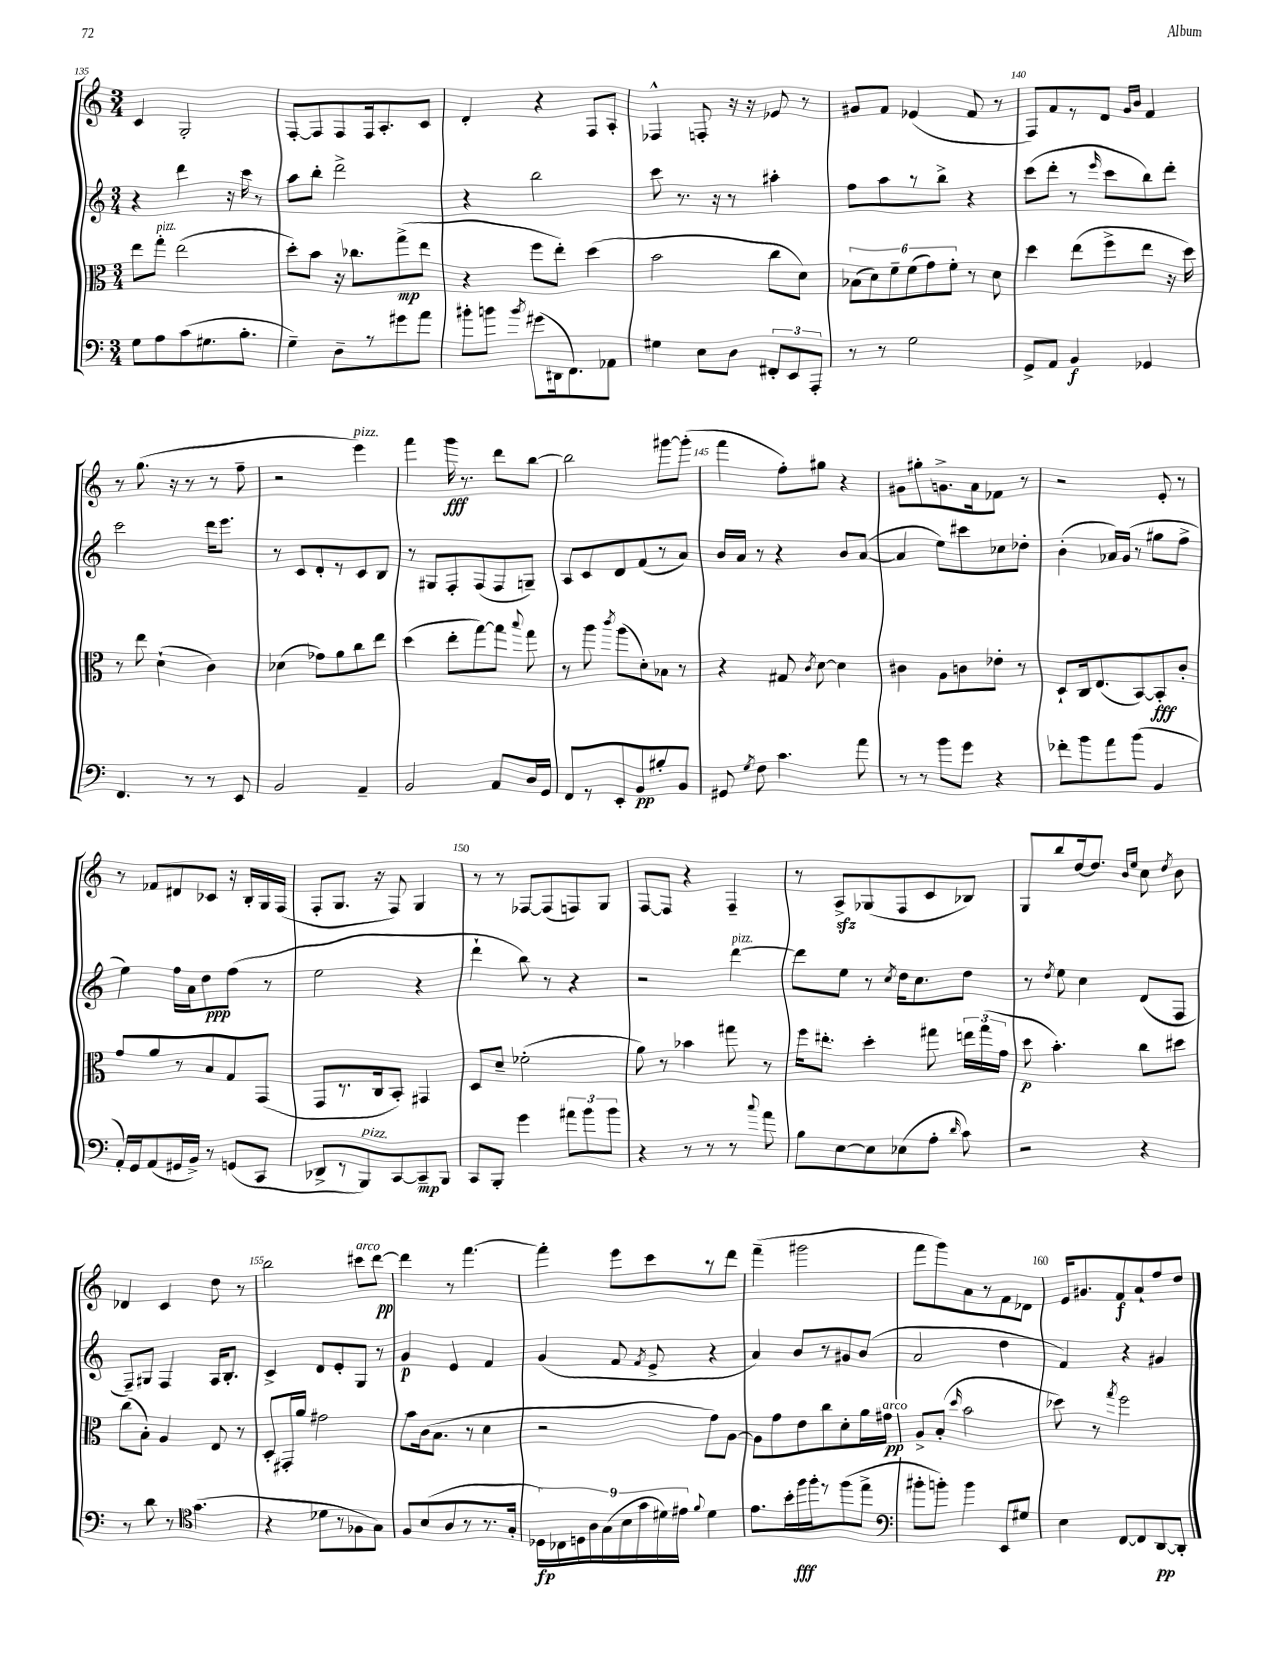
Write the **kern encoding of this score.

**kern	**dynam	**kern	**dynam	**kern	**dynam	**kern	**dynam
*part4	*part4	*part3	*part3	*part2	*part2	*part1	*part1
*staff4	*staff4	*staff3	*staff3	*staff2	*staff2	*staff1	*staff1
*clefF4	*	*clefC3	*	*clefG2	*	*clefG2	*
*k[]	*	*k[]	*	*k[]	*	*k[]	*
*M3/4	*	*M3/4	*	*M3/4	*	*M3/4	*
=135	=135	=135	=135	=135	=135	=135	=135
8G\L	.	8ee\L	.	4r	.	4c/	.
!	!	!LO:TX:a:i:t=pizz.	!	!	!	!	!
8A\	.	8gg'\J	.	.	.	.	.
(8c\	.	(2ee\	.	4ddd\	.	2G'/	.
8.G#X\	.	.	.	.	.	.	.
.	.	.	.	16r	.	.	.
8.B'\J	.	.	.	16ccc\	.	.	.
.	.	.	.	8r	.	.	.
=136	=136	=136	=136	=136	=136	=136	=136
4G~\)	.	8dd'\L)	.	8aa\L	.	[8F'/L	.
.	.	8b\J	.	8bb'\J	.	8F/]	.
8D~\L	.	16r	.	2ddd^\	.	8F/	.
.	.	8.cc-X\L	.	.	.	.	.
8r	.	.	.	.	.	16F/k	.
.	.	.	.	.	.	8.A'/	.
8g#X\	.	(8gg^\	mp	.	.	.	.
8a\J	.	8ee\J	.	.	.	8c/J	.
=137	=137	=137	=137	=137	=137	=137	=137
8b#X'\L	.	4r	.	4r	.	4d'/	.
8bn\J	.	.	.	.	.	.	.
8qb/	.	.	.	.	.	.	.
(8g#X\L	.	8ff\L	.	2bb\	.	4r	.
16DD#X\k	.	8ee'\J)	.	.	.	.	.
8.FF\)	.	.	.	.	.	.	.
.	.	(4dd\	.	.	.	8F/L	.
8AA-X\J	.	.	.	.	.	8A'/J	.
=138	=138	=138	=138	=138	=138	=138	=138
4G#X\	.	2b\	.	8ccc\	.	4F-X^^/	.
.	.	.	.	8.r	.	.	.
8E\L	.	.	.	.	.	8Fn'/	.
.	.	.	.	16r	.	.	.
8D\J	.	.	.	8r	.	16r	.
.	.	.	.	.	.	16r	.
12FF#X'/L	.	8cc\L	.	4aa#X'\	.	8e-X/	.
12EE/	.	.	.	.	.	.	.
.	.	8d\J)	.	.	.	8r	.
12AAA'/J	.	.	.	.	.	.	.
=139	=139	=139	=139	=139	=139	=139	=139
8r	.	(12B-X\L	.	8ff\L	.	8g#X/L	.
.	.	12d\)	.	.	.	.	.
8r	.	.	.	8aa\	.	8f/J	.
.	.	12f~\	.	.	.	.	.
2G\	.	(12f\	.	8r	.	(4e-X/	.
.	.	12g\)	.	.	.	.	.
.	.	.	.	8bb^\J	.	.	.
.	.	12f'\J	.	.	.	.	.
.	.	8r	.	4r	.	8f/	.
.	.	8d\	.	.	.	8r	.
=140	=140	=140	=140	=140	=140	=140	=140
8GG^/L	.	4dd\	.	(8ccc\L	.	8F/L)	.
8AA/J	.	.	.	8ddd'\J	.	8f/	.
4BB/	f	(8ee\L	.	8r	.	8r	.
.	.	.	.	16qqeee/	.	.	.
.	.	8ff^\	.	8ccc\L	.	8d/J	.
.	.	.	.	.	.	16qqg/LL	.
.	.	.	.	.	.	16qqb/JJ	.
4GG-X/	.	8ee\J	.	8bb\)	.	4f/	.
.	.	16r	.	8ddd'\J	.	.	.
.	.	16dd\)	.	.	.	.	.
!!LO:LB:g=z
=141	=141	=141	=141	=141	=141	=141	=141
4.FF/	.	8r	.	2ccc\	.	8r	.
.	.	8ee\	.	.	.	(8.gg\	.
.	.	(4d`\	.	.	.	.	.
.	.	.	.	.	.	16r	.
8r	.	.	.	.	.	8r	.
8r	.	4c\)	.	16ddd\KL	.	8r	.
.	.	.	.	8.eee\J	.	.	.
8EE/	.	.	.	.	.	8ff~\	.
=142	=142	=142	=142	=142	=142	=142	=142
2BB/	.	(4d-X\	.	8r	.	2r	.
.	.	.	.	8c/L	.	.	.
.	.	8g-X\L)	.	8d'/	.	.	.
.	.	8a\	.	8r	.	.	.
!	!	!	!	!	!	!LO:TX:a:i:t=pizz.	!
4AA~/	.	8cc\	.	8c/	.	4eee\)	.
.	.	8ee\J	.	8B/J	.	.	.
=143	=143	=143	=143	=143	=143	=143	=143
2BB/	.	(4dd\	.	8r	.	4fff\	.
.	.	.	.	8G#X/L	.	.	.
.	.	8ee'\L	.	8F'/	.	16ggg\	fff
.	.	.	.	.	.	8.r	.
.	.	[8gg\)	.	(8F/	.	.	.
8AA/L	.	8gg\J]	.	8F/	.	8ddd\L	.
.	.	8qqbb/	.	.	.	.	.
16D/L	.	8gg\	.	8Gn~/J)	.	[8bb\J	.
16GG/JJ	.	.	.	.	.	.	.
=144	=144	=144	=144	=144	=144	=144	=144
8FF/L	.	8r	.	8A/L	.	2bb\]	.
8r	.	8aa\	.	8c/	.	.	.
.	.	8qccc/	.	.	.	.	.
8EE'/	.	(8aa\L	.	8d/	.	.	.
8BB/	pp	8d'\)	.	(8f/	.	.	.
8B#X'/	.	8B-X\J	.	8r	.	[8ggg#X\L	.
8BB/J	.	8r	.	8a/J)	.	(8ggg#'\J]	.
=145	=145	=145	=145	=145	=145	=145	=145
8GG#X/	.	4r	.	16b/LL	.	4fff\	.
.	.	.	.	16a/JJ	.	.	.
8qG/	.	.	.	.	.	.	.
8F\	.	.	.	8r	.	.	.
4.c\	.	8G#X/	.	4r	.	8ff'\L)	.
.	.	8qc/	.	.	.	.	.
.	.	[8d\	.	.	.	8gg#X\J	.
.	.	4d\]	.	8b/L	.	4r	.
8a\	.	.	.	([8a/J	.	.	.
=146	=146	=146	=146	=146	=146	=146	=146
8r	.	4c#X\	.	4a/]	.	8g#X\L	.
8r	.	.	.	.	.	8gg#X'\	.
8b\L	.	8A\L	.	8ee\L)	.	8.gn^\	.
8g\J	.	8cn\	.	8ccc#X\	.	.	.
.	.	.	.	.	.	16a\k	.
4r	.	8e-X'\J	.	8cc-X\	.	8f-X\J	.
.	.	8r	.	8dd-X'\J	.	8r	.
=147	=147	=147	=147	=147	=147	=147	=147
8f-X'\L	.	8D`/L	.	(4b'\	.	2r	.
8b\	.	16C/k	.	.	.	.	.
.	.	(8.E/	.	.	.	.	.
8a\	.	.	.	16a-X/LL)	.	.	.
.	.	.	.	(16g/JJ	.	.	.
(8b\J	.	[8BB/)	.	8r	.	.	.
4BB/	.	8BB'/]	fff	8gg#X\L	.	8e'/	.
.	.	8c'/J	.	8ff^\J	.	8r	.
!!LO:LB:g=z
=148	=148	=148	=148	=148	=148	=148	=148
16AA'/LL)	.	8g/L	.	4ee\)	.	8r	.
16GG/J	.	.	.	.	.	.	.
(8AA/	.	8a/	.	.	.	8f-X/L	.
16GG#X/L	.	8r	.	16ff\LL	.	8d#X/	.
16BB^/JJ)	.	.	.	16a\J	.	.	.
8r	.	8B/	.	8dd\	ppp	8c-X/J	.
(8GGn/L	.	8G/	.	(8ff\J	.	16r	.
.	.	.	.	.	.	16B'/LL	.
8CC/J	.	(8GG/J	.	8r	.	16G/	.
.	.	.	.	.	.	(16F/JJ	.
=149	=149	=149	=149	=149	=149	=149	=149
8DD-X^/L	.	8GG/L	.	2ee\	.	8F'/L	.
8r	.	8.r	.	.	.	8.G/J	.
!LO:TX:a:i:t=pizz.	!	!	!	!	!	!	!
8BBB/)	.	.	.	.	.	.	.
.	.	16C/k	.	.	.	16r	.
[8CC/	.	8BB'/J)	.	.	.	8F/)	.
8CC~/]	mp	4GG#X/	.	4r	.	4G/	.
8BBB/J	.	.	.	.	.	.	.
=150	=150	=150	=150	=150	=150	=150	=150
8CC/L	.	8D/L	.	4ddd`\	.	8r	.
8BBB'/J	.	8d~/J	.	.	.	8r	.
4g\	.	(2f-X'\	.	8bb\)	.	[8F-X/L	.
.	.	.	.	8r	.	(8F-/]	.
12a#X\L	.	.	.	4r	.	8Fn/)	.
12b\	.	.	.	.	.	.	.
.	.	.	.	.	.	8G/J	.
12b\J	.	.	.	.	.	.	.
=151	=151	=151	=151	=151	=151	=151	=151
4r	.	8a\)	.	2r	.	[8F/L	.
.	.	8r	.	.	.	8F/J]	.
8r	.	4b-X\	.	.	.	4r	.
8r	.	.	.	.	.	.	.
!	!	!	!	!LO:TX:a:i:t=pizz.	!	!	!
8r	.	8gg#X\	.	[4ddd\	.	4F~/	.
8qqcc/	.	.	.	.	.	.	.
8a\	.	8r	.	.	.	.	.
=152	=152	=152	=152	=152	=152	=152	=152
8B\L	.	16ff\KL	.	8ddd\L]	.	8r	.
.	.	8.ee#X'\J	.	.	.	.	.
[8E\	.	.	.	8ee\J	.	8Azz^/L	.
8E\]	.	4dd'\	.	8r	.	(8G-X/	.
.	.	.	.	8qcc/	.	.	.
(8E-X\	.	.	.	16dd\KL	.	8F/	.
.	.	.	.	8.cc\	.	.	.
8A'\J	.	8gg#X\	.	.	.	8c/	.
16qqd/	.	.	.	.	.	.	.
8c\)	.	24een\LL	.	8dd\J	.	8B-X/J)	.
.	.	(24gg#\	.	.	.	.	.
.	.	24g\JJ	.	.	.	.	.
=153	=153	=153	=153	=153	=153	=153	=153
2r	.	8dd\	p	8r	.	8G/L	.
.	.	.	.	8qdd/	.	.	.
.	.	4.b'\)	.	8ee\	.	8bb/	.
.	.	.	.	4cc\	.	[16dd/k	.
.	.	.	.	.	.	8.dd/J]	.
.	.	.	.	.	.	16qqb/LL	.
.	.	.	.	.	.	16qqee/JJ	.
4r	.	8cc\L	.	(8d/L	.	8cc\	.
.	.	.	.	.	.	8qdd/	.
.	.	8dd#X\J	.	8F/J	.	8b\	.
!!LO:LB:g=z
=154	=154	=154	=154	=154	=154	=154	=154
8r	.	(8cc\L	.	8F~/L)	.	4d-X/	.
8d\	.	8B'\J)	.	8G#X/J	.	.	.
8r	.	4A/	.	4F/	.	4c/	.
*clefC4	*	*	*	*	*	*	*
(4.g\	.	.	.	.	.	.	.
.	.	8E/	.	16A/KL	.	8dd\	.
.	.	.	.	8.B'/J	.	.	.
.	.	8r	.	.	.	8r	.
=155	=155	=155	=155	=155	=155	=155	=155
4r	.	8D'/L	.	4c^/	.	2bb\	.
.	.	16GG#X'/L	.	.	.	.	.
.	.	16a/JJ	.	.	.	.	.
8d-X\L	.	2g#X\	.	8d/L	.	.	.
8r	.	.	.	8e'/	.	.	.
!	!	!	!	!	!	!LO:TX:a:i:t=arco	!
8F-X\	.	.	.	8G/J	.	8ccc#X\L	.
8G\J)	.	.	.	8r	.	[8ddd\J	pp
=156	=156	=156	=156	=156	=156	=156	=156
8F/L	.	8b\L	.	4g/	p	4ddd\]	.
(8B/	.	(16c\k	.	.	.	.	.
.	.	8.B\J	.	.	.	.	.
8A/	.	.	.	4e/	.	8r	.
8r	.	8r	.	.	.	[4.fff\	.
8.r	.	4d\	.	4f/	.	.	.
16G'/Jk	.	.	.	.	.	.	.
=157	=157	=157	=157	=157	=157	=157	=157
18D-X\LL)	fp	2r	.	(4g/	.	4fff'\]	.
18C-X\	.	.	.	.	.	.	.
18Dn\	.	.	.	.	.	.	.
18A\	.	.	.	.	.	.	.
(18G\	.	.	.	.	.	.	.
.	.	.	.	8f/	.	8eee\L	.
18B\	.	.	.	.	.	.	.
18g\	.	.	.	.	.	.	.
.	.	.	.	8qf/	.	.	.
.	.	.	.	8e^/	.	8ccc\	.
18d#X\)	.	.	.	.	.	.	.
18e#X\JJ	.	.	.	.	.	.	.
8qqf/	.	.	.	.	.	.	.
4d#\	.	8g\L)	.	4r	.	8r	.
.	.	[8A\J	.	.	.	8ddd\J	.
=158	=158	=158	=158	=158	=158	=158	=158
8.e\L	.	8A\L]	.	4a/)	.	(4fff~\	.
.	.	8g\	.	.	.	.	.
16b'\L	.	.	.	.	.	.	.
16ff\	fff	8e\	.	8b/L	.	2ggg#X\	.
16ff'\J	.	.	.	.	.	.	.
8r	.	8cc\	.	8r	.	.	.
(8ff\	.	8d'\	.	8g#X/	.	.	.
8ee^\J	.	16a\L	.	(8b/J	.	.	.
!	!	!LO:TX:a:i:t=arco	!	!	!	!	!
.	.	16g#X\JJ	pp	.	.	.	.
=159	=159	=159	=159	=159	=159	=159	=159
*clefF4	*	*	*	*	*	*	*
8b#X'\L	.	8A^/L	.	2a/	.	8fff\L	.
8bn'\J)	.	(8B'/J	.	.	.	8ggg\)	.
.	.	16qqdd/	.	.	.	.	.
4b\	.	2b\	.	.	.	8a\	.
.	.	.	.	.	.	8r	.
8EE/L	.	.	.	4dd\	.	8f\	.
8G#X/J	.	.	.	.	.	8d-X\J	.
=160	=160	=160	=160	=160	=160	=160	=160
4E\	.	8dd-X\)	.	4f/)	.	16e/KL	.
.	.	.	.	.	.	8.g#X/	.
.	.	8r	.	.	.	.	.
.	.	8qgg/	.	.	.	.	.
[8FF/L	.	2ff\	.	4r	.	8f/	f
8FF/]	.	.	.	.	.	8a`/	.
[8DD/	pp	.	.	4g#X/	.	8ff/	.
8DD'/J]	.	.	.	.	.	8dd/J	.
==	==	==	==	==	==	==	==
*-	*-	*-	*-	*-	*-	*-	*-
